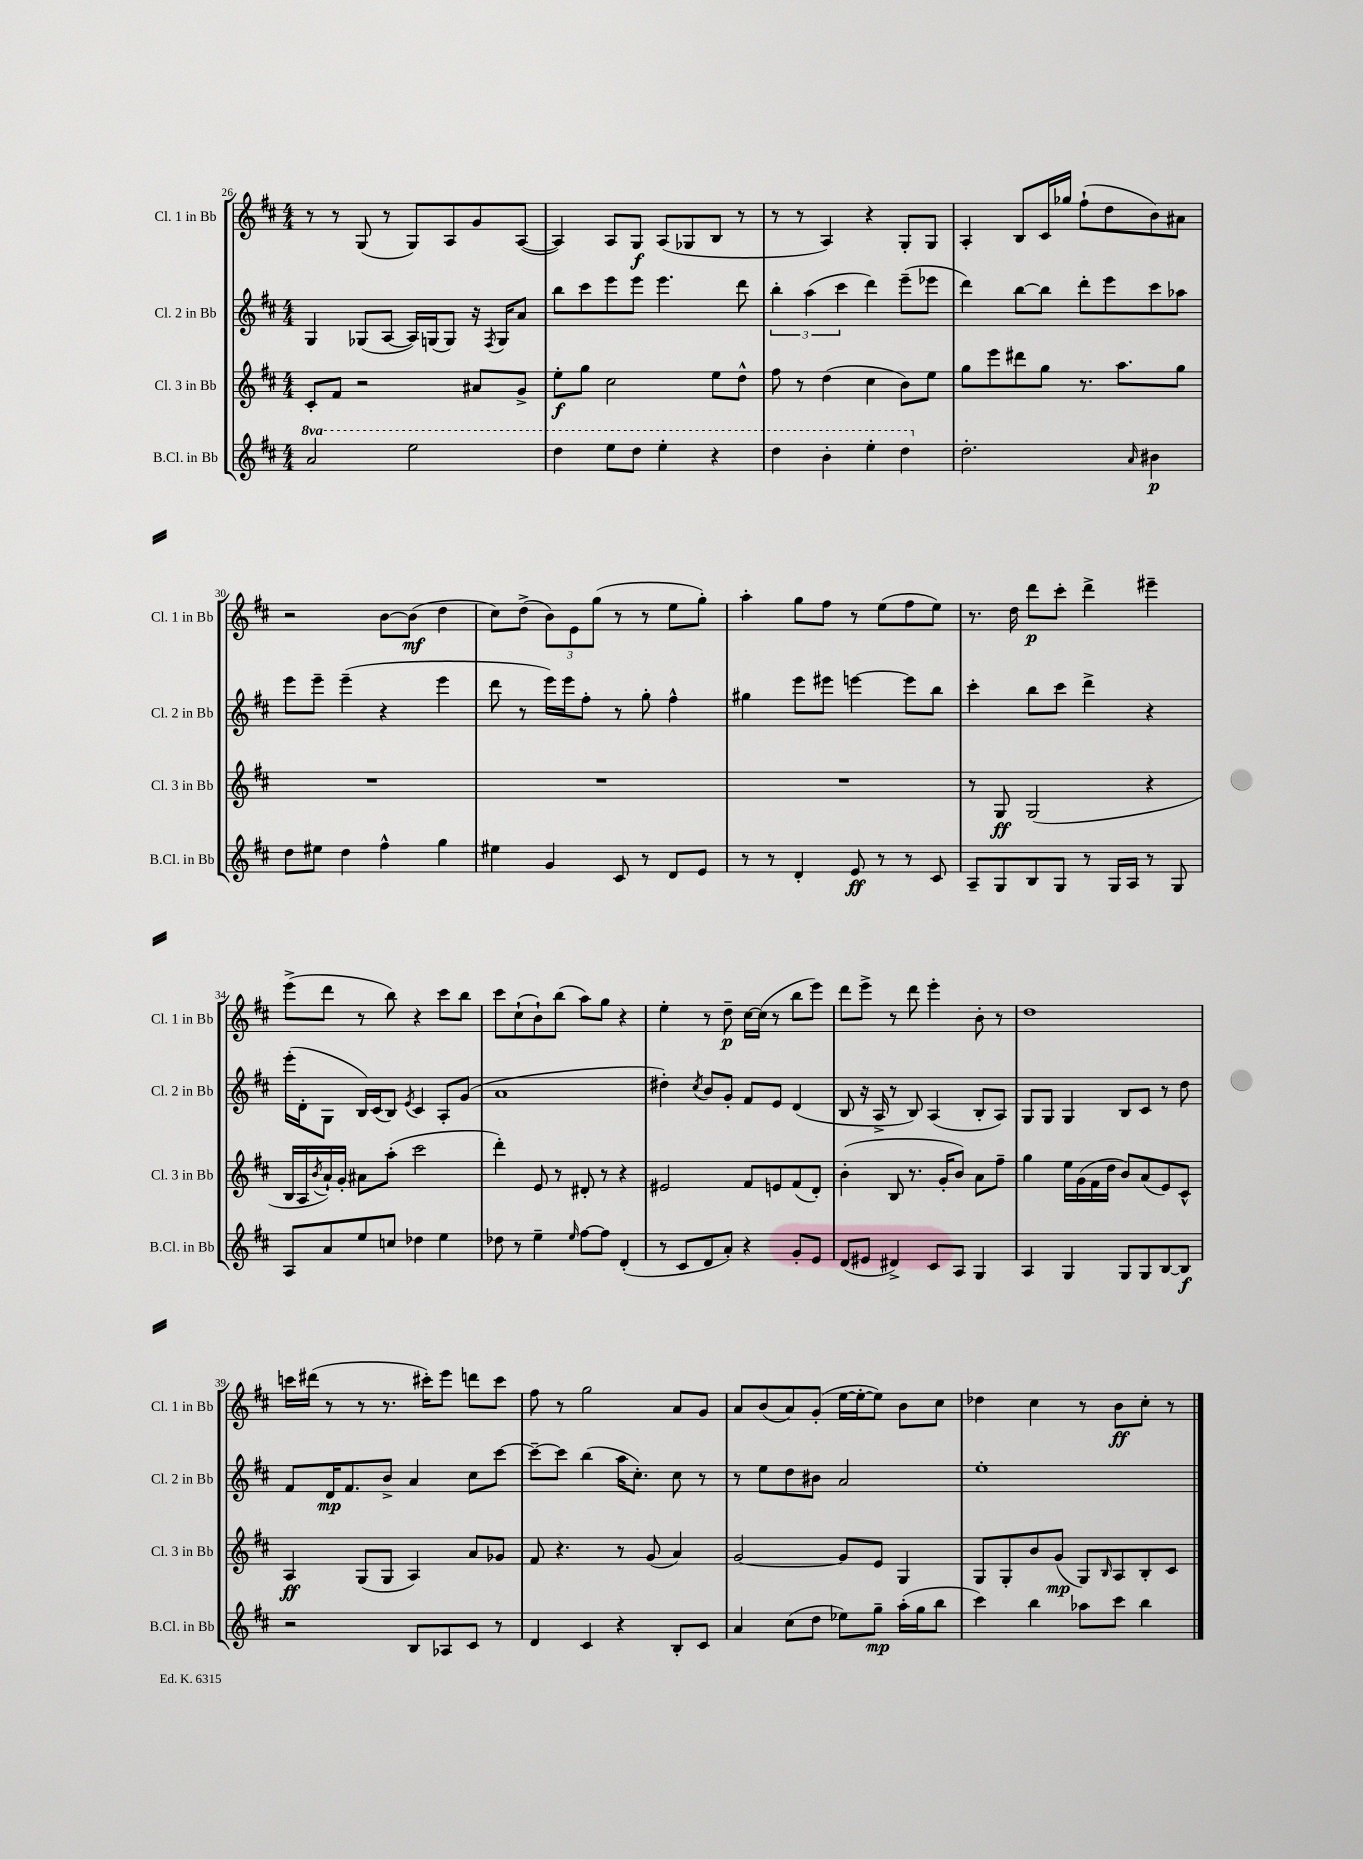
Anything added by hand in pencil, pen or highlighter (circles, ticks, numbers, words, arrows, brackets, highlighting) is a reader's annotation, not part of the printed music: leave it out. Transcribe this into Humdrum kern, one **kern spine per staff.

**kern	**kern	**kern	**kern
*staff4	*staff3	*staff2	*staff1
*clefG2	*clefG2	*clefG2	*clefG2
*k[f#c#]	*k[f#c#]	*k[f#c#]	*k[f#c#]
*M4/4	*M4/4	*M4/4	*M4/4
2aa	8c#'	4G	8r
.	8f#	.	8r
.	2r	(8G-	(8G
.	.	[8A	8r
2eee	.	16A])	8G)
.	.	(16G	.
.	.	8G)	8A
.	8a#	16r	8g
.	.	8qF#	.
.	.	16G	.
.	8g^	8a	([8A
=	=	=	=
4ddd	8ee'	8bb	4A])
.	8gg	8ccc#	.
8eee	2cc#	8eee	8A
8ddd	.	8eee	8G
4eee'	.	4.eee	(8A
.	.	.	8G-
4r	8ee	.	8B
.	8dd^^	8ddd	8r
=	=	=	=
4ddd	8ff#	6bb'	8r
.	8r	.	8r
.	.	(6aa	.
4bb'	(4dd	.	4A)
.	.	6ccc#	.
4eee'	4cc#	4ddd)	4r
4ddd	8b)	(8eee~	8G'
.	8ee	8eee-	8G
=	=	=	=
2.dd'	8gg	4ddd)	4A'
.	8eee	.	.
.	8ddd#	[8bb	8B
.	8gg	8bb]	16c#
.	.	.	16gg-
.	8.r	8ddd'	(8ff#`
.	.	8eee	8dd
.	8.aa	.	.
16qqa	.	.	.
4b#	.	8ccc#	8b)
.	8gg	8aa-	8a#
=	=	=	=
8dd	1r	8eee	2r
8ee#	.	8eee~	.
4dd	.	(4eee~	.
4ff#^^	.	4r	[8b
.	.	.	(8b]
4gg	.	4eee	4dd
=	=	=	=
4ee#	1r	8ddd	8cc#)
.	.	8r	(8dd^
4g	.	16eee)	12b)
.	.	16eee	.
.	.	.	12e
.	.	8ff#'	.
.	.	.	(12gg
8c#	.	8r	8r
8r	.	8gg'	8r
8d	.	4ff#^^	8ee
8e	.	.	8gg')
=	=	=	=
8r	1r	4gg#	4aa'
8r	.	.	.
4d'	.	8eee	8gg
.	.	8eee#	8ff#
8e	.	[4eee	8r
8r	.	.	(8ee
8r	.	8eee]	8ff#
8c#	.	8bb	8ee)
=	=	=	=
8A~	8r	4ccc#'	8.r
8G	8G	.	.
.	.	.	16dd
8B	(2G	8bb	8ddd
8G	.	8ccc#	8ccc#'
8r	.	4ddd^	4ddd^
16G	.	.	.
16A	.	.	.
8r	4r	4r	4eee#~
8G	.	.	.
=	=	=	=
8A	16B	(16eee'	(8eee^
.	16A	16d'	.
.	8qb	.	.
8a	16a`)	8G	8ddd
.	16g'	.	.
8ee	8a#	16B)	8r
.	.	(16c#	.
8cc	(8aa'	8B)	8bb)
.	.	8qe	.
4dd-	2ccc#	4c#	4r
4ee	.	8A'	8ccc#
.	.	(8g	8bb
=	=	=	=
8dd-	4ddd')	1a	8ccc#
8r	.	.	(8cc#`
4ee~	8e	.	8b`)
.	8r	.	(8bb
16qqee	.	.	.
[8ff#	8d#'	.	8aa)
8ff#]	8r	.	8gg
(4d'	4r	.	4r
=	=	=	=
8r	2e#	4dd#')	4ee'
8c#	.	.	.
.	.	8qcc#	.
8d	.	8b	8r
8a')	.	8g'	8dd~
4r	8f#	8f#	[16cc#
.	.	.	(16cc#]
.	8e	8e	8r
8g'	(8f#	(4d	8bb
8e	8d')	.	8eee)
=	=	=	=
(8d	(4b'	8B	8ddd
8e#	.	16r	8eee^
.	.	16A^	.
4d#^)	8B	8r	8r
.	8.r	8B)	8ddd
8c#	.	(4A	4eee'
.	16g'	.	.
8A	8b)	.	.
4G	8a	8B'	8b'
.	8ff#~	8A)	8r
=	=	=	=
4A	4gg	8G	1dd
.	.	8G	.
4G	16ee	4G	.
.	(16g	.	.
.	16f#	.	.
.	16dd	.	.
8G	8b)	8B	.
8G	(8a	8c#	.
[8B	8e)	8r	.
8B]	8c#^^	8dd	.
=	=	=	=
2r	4A	8f#	16ccc
.	.	.	(16ddd#
.	.	16d	8r
.	.	8.f#	.
.	(8G	.	8r
.	8G	8b^	8.r
8B	4A)	4a	.
.	.	.	16ccc#')
8A-	.	.	8eee
8c#	8a	8cc#	8ddd
8r	8g-	[8ccc#	8ccc#
=	=	=	=
4d	8f#	8ccc#~_	8ff#
.	4.r	8ccc#]	8r
4c#	.	(4bb	2gg
4r	8r	16aa	.
.	.	8.cc#')	.
.	(8g	.	.
8B'	4a)	8cc#	8a
8c#	.	8r	8g
=	=	=	=
4a	[2g	8r	8a
.	.	8ee	(8b
(8cc#	.	8dd	8a)
8dd	.	8b#	(8g'
8ee-)	8g]	2a	[16ee
.	.	.	16ee'_
8gg~	8e	.	8ee])
(16aa'	4G	.	8b
16gg	.	.	.
8bb	.	.	8cc#
=	=	=	=
4ccc#)	8G	1ee'	4dd-
.	8G'	.	.
4bb	8b	.	4cc#
.	(8g	.	.
8aa-	8G)	.	8r
.	16qqB	.	.
8ccc#	8A	.	8b
4bb	8B'	.	8cc#'
.	8c#	.	8r
==	==	==	==
*-	*-	*-	*-
